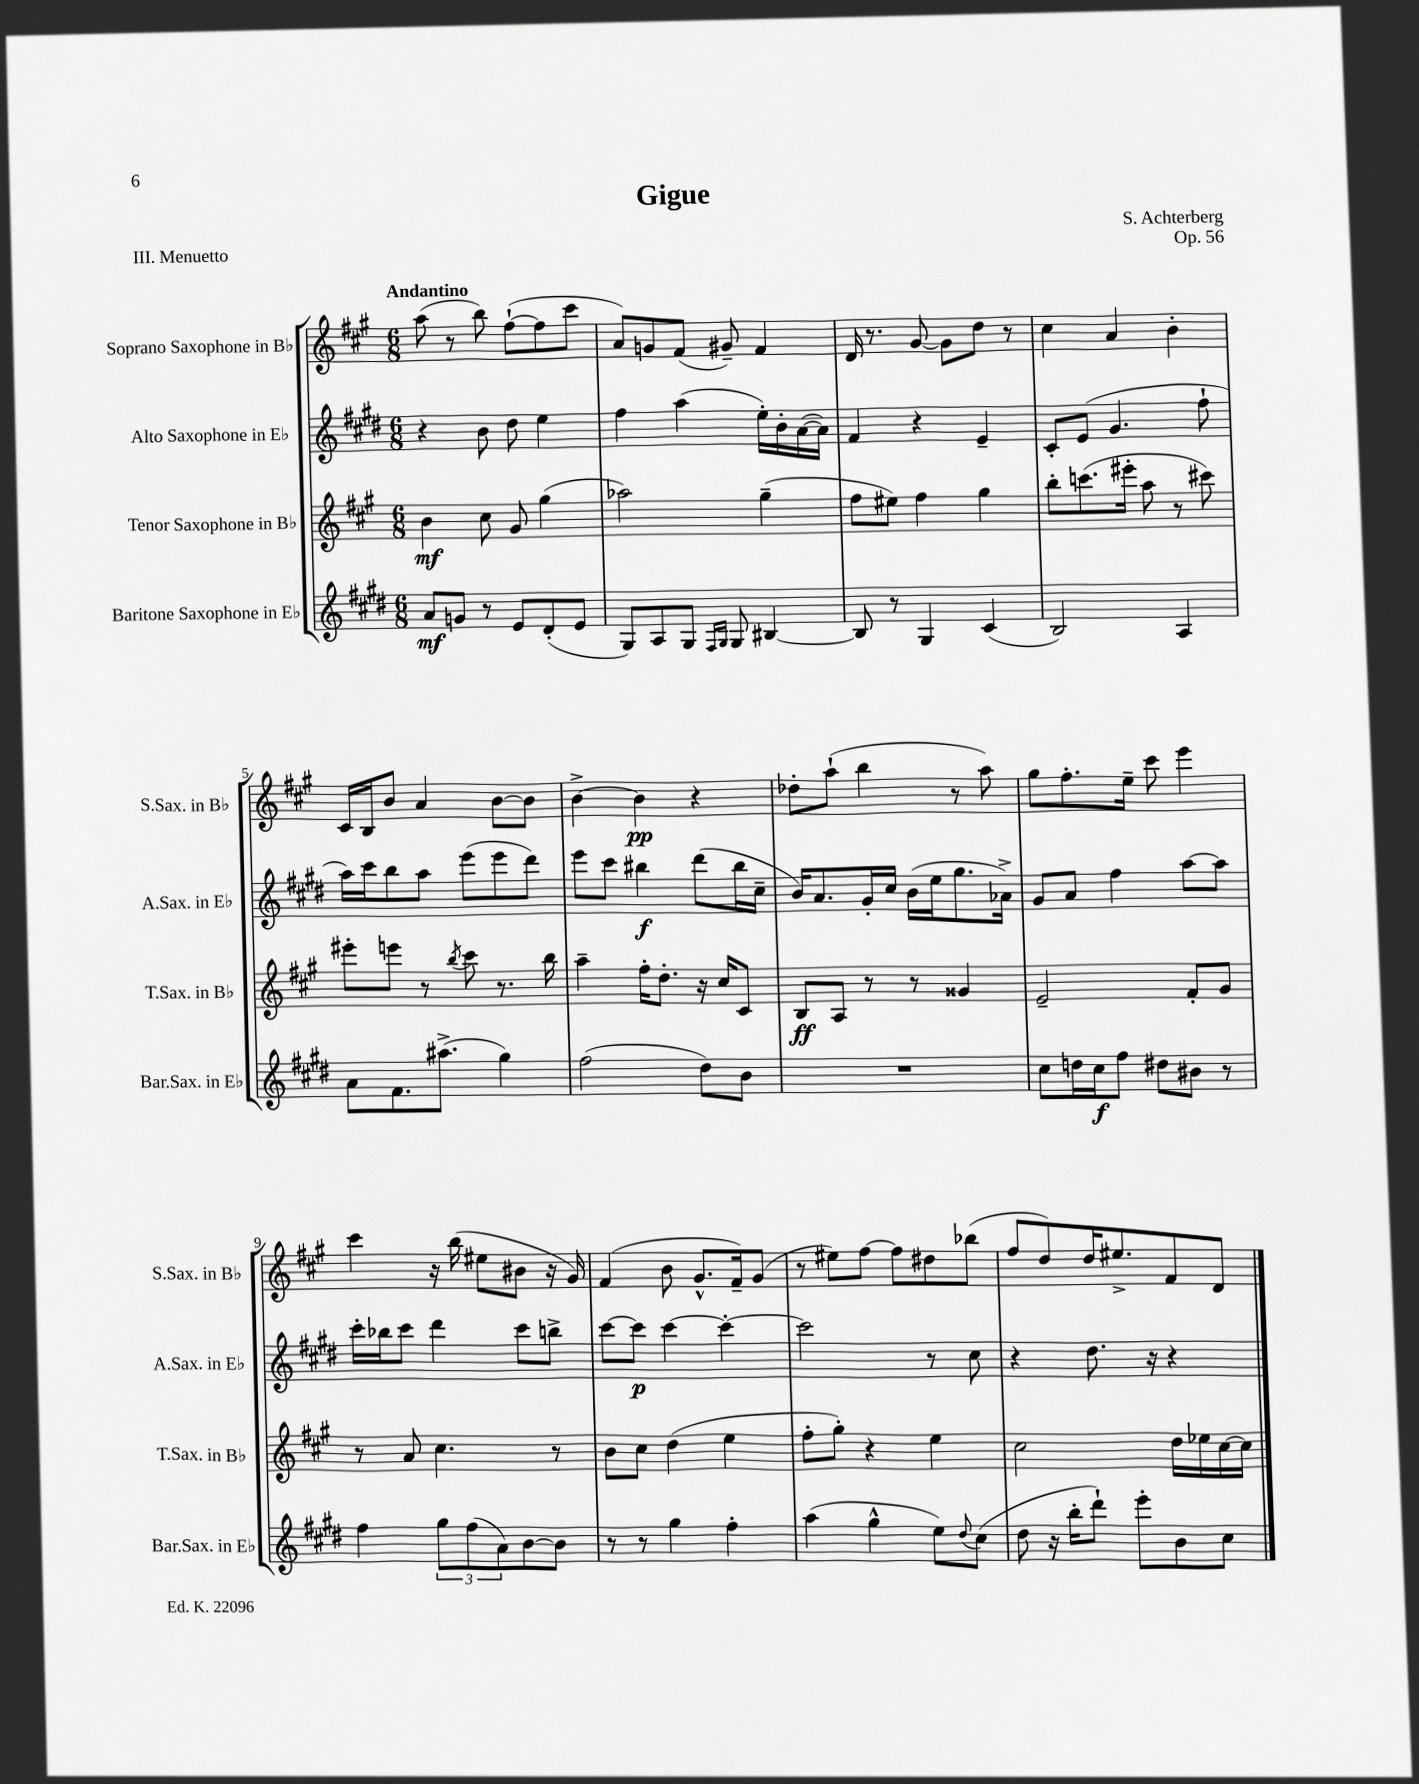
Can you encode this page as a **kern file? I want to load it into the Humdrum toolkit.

**kern	**kern	**kern	**kern
*staff4	*staff3	*staff2	*staff1
*clefG2	*clefG2	*clefG2	*clefG2
*k[f#c#g#d#]	*k[f#c#g#]	*k[f#c#g#d#]	*k[f#c#g#]
*M6/8	*M6/8	*M6/8	*M6/8
8a/L	4b\	4r	(8aa\
8g/J	.	.	8r
8r	8cc#\	8b\	8bb\)
8e/L	8g#/	8dd#\	([8ff#`\L
(8d#'/	(4gg#\	4ee\	8ff#\]
8e/J	.	.	8ccc#\J
=	=	=	=
8G#/L)	2aa-\)	4ff#\	8a/L)
8A/	.	.	8g/
8G#/J	.	(4aa\	(8f#/J
16qqF#/LL	.	.	.
16qqG#/JJ	.	.	.
8G#/	.	.	8g#~/)
[4B#/	(4gg#~\	16ee'\LL)	4f#/
.	.	16b'\	.
.	.	([16a\	.
.	.	16a\]JJ)	.
=	=	=	=
8B#/]	8ff#\L	4f#/	16d/
.	.	.	8.r
8r	8ee#\J)	.	.
4G#/	4ff#\	4r	[8g#/
.	.	.	8g#\]L
(4c#/	4gg#\	4e~/	8dd\J
.	.	.	8r
=	=	=	=
2B/)	8bb'\L	8c#'/L	4cc#\
.	(8.ccc\	(8e/J	.
.	.	4.g#/	4a/
.	16eee#'\Jk	.	.
.	8aa\	.	.
4A/	8r	.	4b'\
.	8ccc#\)	8ff#`\	.
=	=	=	=
8a\L	8eee#'\L	16aa\LL)	16c#/LL
.	.	16ccc#\J	16B/J
8.f#\	8eee\J	8bb\	8b/J
.	8r	8aa\J	4a/
(8.aa#^\J	.	.	.
.	8qbb/	.	.
.	8ccc#\	(8eee\L	.
4gg#\)	8.r	8eee\	[8b\L
.	.	8ddd#\J)	8b\]J
.	16bb\	.	.
=	=	=	=
(2ff#\	4aa~\	8eee\L	[4b^\
.	.	8ccc#\J	.
.	16ff#'\LK	4bb#\	4b\]
.	8.dd'\J	.	.
8dd#\L)	16r	(8ddd#\L	4r
.	16cc#/LK	.	.
8b\J	8c#/J	16bb#\L	.
.	.	16cc#~\JJ	.
=	=	=	=
2.r	8B/L	16b/LK)	8dd-'\L
.	.	8.a/	.
.	8A/J	.	(8aa`\J
.	8r	16g#'/L	4bb\
.	.	16cc#/JJ	.
.	8r	(16b\LL	.
.	.	16ee\J	.
.	4g##/	8.gg#\	8r
.	.	.	8aa\)
.	.	16a-^\Jk)	.
=	=	=	=
8cc#\L	2e~/	8g#/L	8gg#\L
16dd\L	.	8a/J	8.ff#'\
16cc#\J	.	.	.
8ff#\J	.	4ff#\	.
.	.	.	16ee~\Jk
8dd#\L	.	.	8ccc#\
8b#\J	8f#'/L	[8aa\L	4eee\
8r	8g#/J	8aa\]J	.
=	=	=	=
4ff#\	8r	16ccc#'\LL	4ccc#\
.	.	16bb-\J	.
.	8a/	8ccc#\J	.
12gg#\L	4.cc#\	4ddd#\	16r
.	.	.	(16bb\
(12ff#\	.	.	.
.	.	.	8ee#\L
12a\)	.	.	.
[8b\	.	8ccc#\L	8b#\J
8b\]J	8r	8bb^\J	16r
.	.	.	16g#/)
=	=	=	=
8r	8b\L	[8ccc#\L	(4f#/
8r	8cc#\J	8ccc#\]J	.
4gg#\	(4dd\	[4ccc#\	8b\
.	.	.	8.g#^^/L
4ff#'\	4ee\	4ccc#'\_	.
.	.	.	16f#~/k)
.	.	.	(8g#/J
=	=	=	=
(4aa\	8ff#'\L	2ccc#\]	8r
.	8gg#'\J)	.	8ee#\L)
4gg#^^\	4r	.	[8ff#\J
.	.	.	8ff#\]L
8ee\L)	4ee\	8r	8dd#\
8qqdd#/	.	.	.
(8cc#\J	.	8cc#\	(8bb-\J
=	=	=	=
8dd#\	2cc#\	4r	8ff#/L
16r	.	.	8dd/)
16bb'\LK	.	.	.
8ddd#`\J)	.	8.dd#\	16dd/K
.	.	.	8.ee#^/
8eee'\L	.	.	.
.	.	16r	.
8b\	16dd\LL	4r	8f#/
.	16ee-\	.	.
8cc#\J	[16cc#\	.	8d/J
.	16cc#\]JJ	.	.
==	==	==	==
*-	*-	*-	*-
